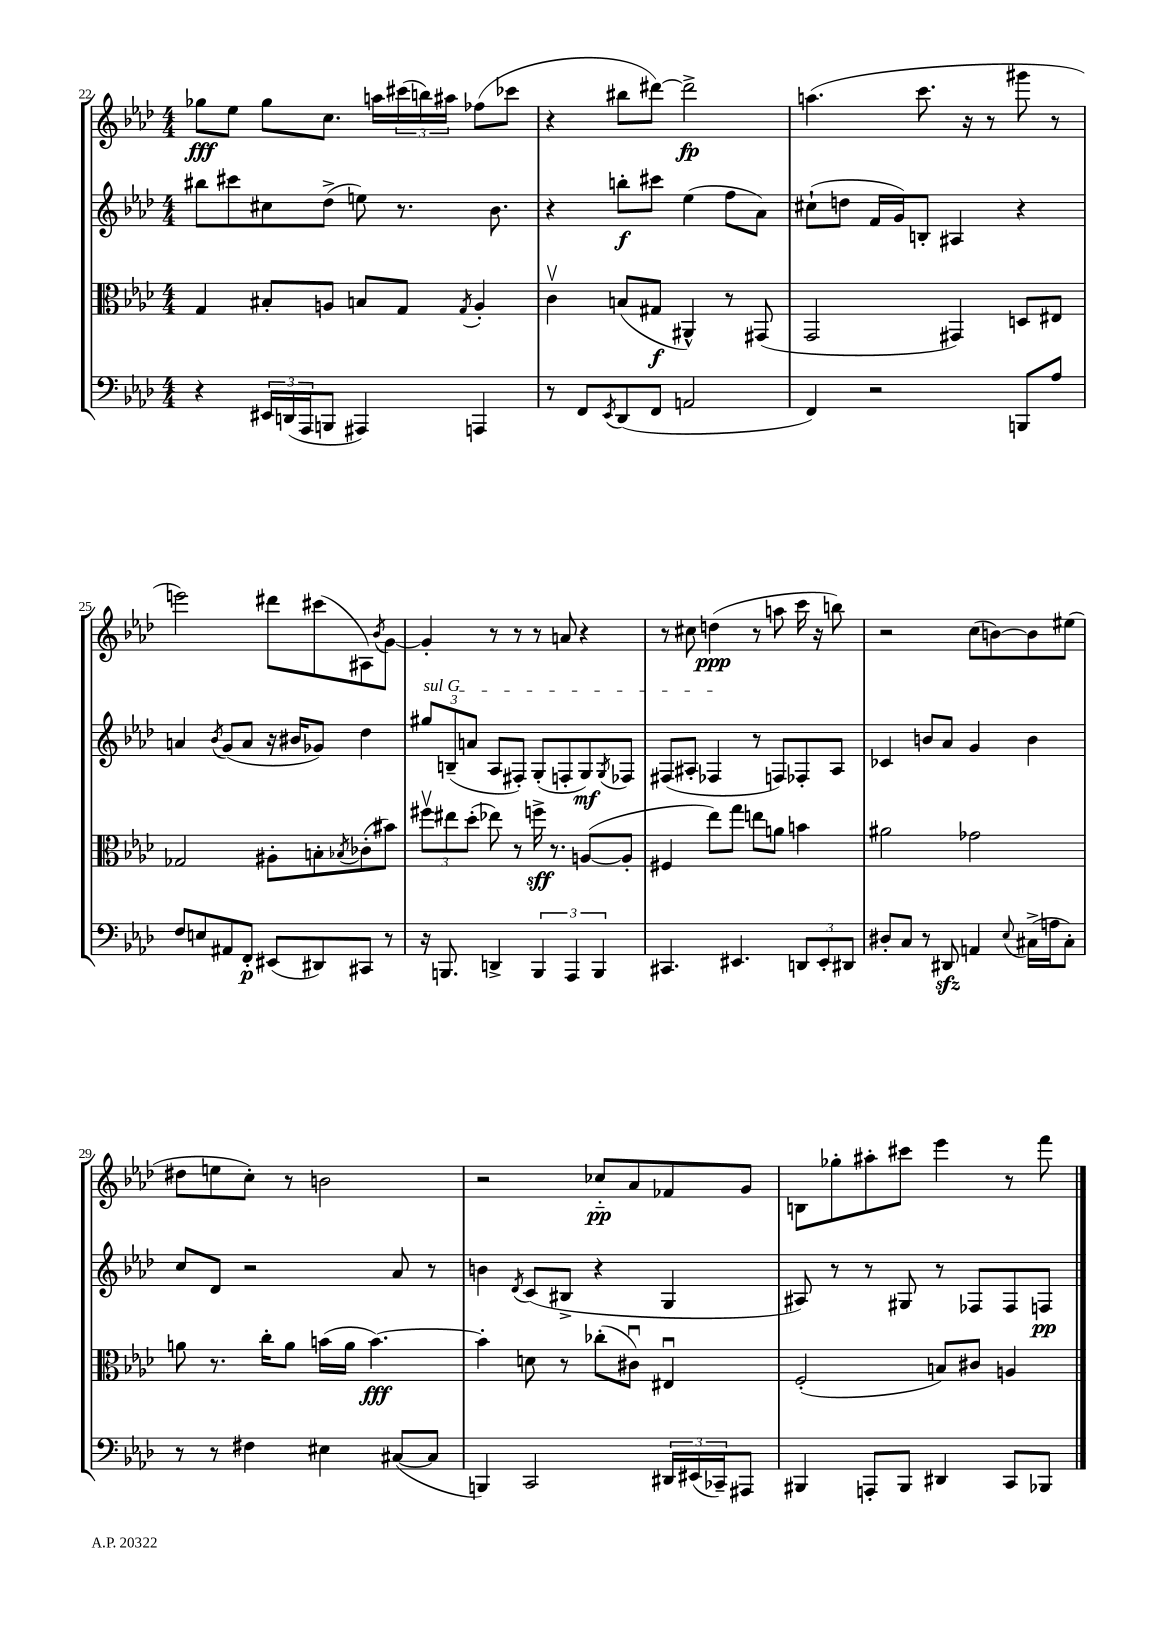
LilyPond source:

<<
\new StaffGroup <<
\new Staff = "s0" {
    \clef treble \key aes \major \numericTimeSignature \time 4/4
    ges''8\fff ees''8 ges''8 c''8. a''16 \tuplet 3/2 { cis'''16( b''16) ais''16 } fes''8( ces'''8 |
    r4 bis''8 dis'''8~) dis'''2->\fp |
    a''4.( c'''8. r16 r8 gis'''8 r8 |
    e'''2) dis'''8 cis'''8( ais8) \acciaccatura { bes'8 } g'8~ |
    g'4-. r8 r8 r8 a'8 r4 |
    r8 cis''8 d''4\ppp( r8 a''8 c'''16 r16 b''8) |
    r2 c''8( b'8~) b'8 eis''8( |
    dis''8 e''8 c''8-.) r8 b'2 |
    r2 ces''8-_\pp aes'8 fes'8 g'8 |
    b8 ges''8-. ais''8-. cis'''8 ees'''4 r8 f'''8 \bar "|." |
}
\new Staff = "s1" {
    \clef treble \key aes \major \numericTimeSignature \time 4/4
    bis''8 cis'''8 cis''8 des''8->( e''8) r8. bes'8. |
    r4 b''8-.\f cis'''8 ees''4( f''8 aes'8) |
    cis''8-!( d''8 f'16 g'16) b8-. ais4 r4 |
    a'4 \acciaccatura { bes'8 } g'8( a'8 r16 bis'16 ges'8) des''4 |
    \tuplet 3/2 { \once \override TextSpanner.bound-details.left.text = \markup { \italic "sul G" } gis''8\startTextSpan b8--( a'8 } aes8 fis8-.) g8-.( f8-. g8\mf) \acciaccatura { g8 } fes8 |
    fis8( ais8-. fes4\stopTextSpan r8 f8) fes8-. ais8 |
    ces'4 b'8 aes'8 g'4 b'4 |
    c''8 des'8 r2 aes'8 r8 |
    b'4 \acciaccatura { des'8 } c'8( bis8-> r4 g4 |
    ais8) r8 r8 gis8 r8 fes8 fes8 f8\pp \bar "|." |
}
\new Staff = "s2" {
    \clef alto \key aes \major \numericTimeSignature \time 4/4
    g4 bis8-. a8 b8 g8 \acciaccatura { g8 } a4-. |
    c'4\upbow b8( gis8\f ais,4-^) r8 gis,8( |
    g,2 gis,4) d8 eis8 |
    ges2 ais8-. b8-. \acciaccatura { bes8 } ces'8-.( bis'8) |
    \tuplet 3/2 { fis''8\upbow eis''8 des''8-.( } ees''8) r8 f''16->\sff r8. a8~( a8-. |
    fis4 ees''8) g''8 e''8 a'8 b'4 |
    ais'2 ges'2 |
    a'8 r8. c''16-. a'8 b'16( a'16 b'4.~\fff) |
    b'4-. d'8 r8 ces''8-.( cis'8\downbow) eis4\downbow |
    f2-.( b8) cis'8 a4 \bar "|." |
}
\new Staff = "s3" {
    \clef bass \key aes \major \numericTimeSignature \time 4/4
    r4 \tuplet 3/2 { eis,16 d,16( aes,,16 } b,,8 ais,,4) a,,4 |
    r8 f,8 \acciaccatura { ees,8 } des,8( f,8 a,2 |
    f,4) r2 b,,8 aes8 |
    f8 e8 ais,8 f,8-.\p eis,8( dis,8) cis,8 r8 |
    r16 b,,8. d,4-> \tuplet 3/2 { b,,4 aes,,4 b,,4 } |
    cis,4. eis,4. \tuplet 3/2 { d,8 eis,8-. dis,8 } |
    dis8-. c8 r8 dis,8\sfz a,4 \appoggiatura { ees8 } cis16->( a16 cis8-.) |
    r8 r8 fis4 eis4 cis8~( cis8 |
    b,,4) c,2 \tuplet 3/2 { dis,16 eis,16( ces,16--) } ais,,8 |
    bis,,4 a,,8-. bis,,8 dis,4 c,8 bes,,8 \bar "|." |
}
>>
>>
\layout { \context { \Score currentBarNumber = #22 } }
